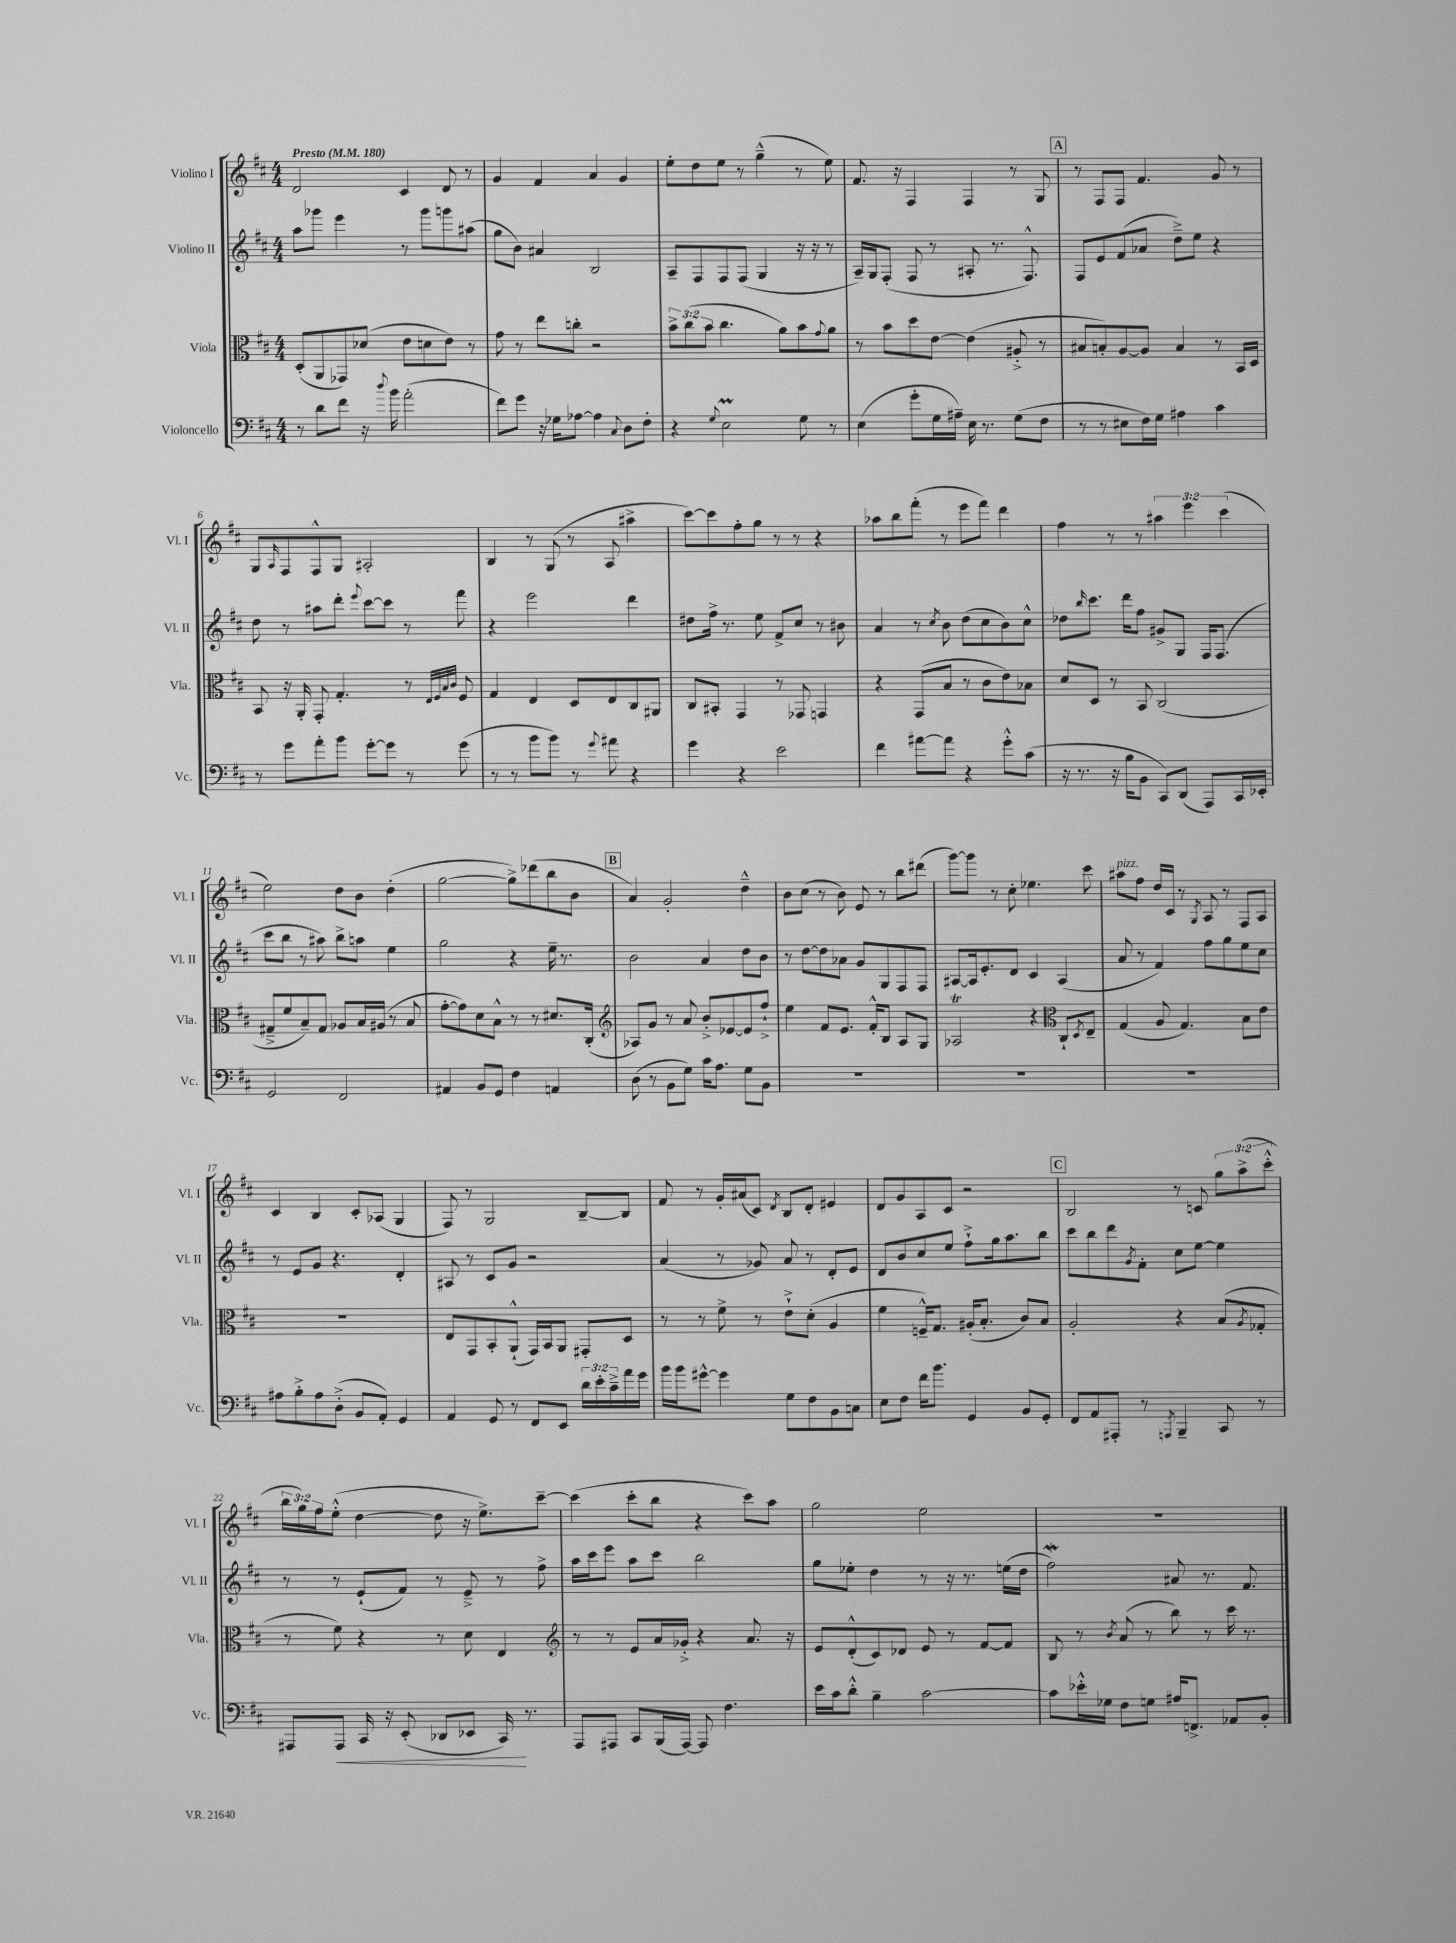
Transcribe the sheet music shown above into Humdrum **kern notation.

**kern	**kern	**kern	**kern
*staff4	*staff3	*staff2	*staff1
*clefF4	*clefC3	*clefG2	*clefG2
*k[f#c#]	*k[f#c#]	*k[f#c#]	*k[f#c#]
*M4/4	*M4/4	*M4/4	*M4/4
*MM180	*MM180	*MM180	*MM180
8r	(8D'	8aa	2d
8d	8AA	8ggg-	.
8f#	8GG-)	4eee	.
16r	(8d-	.	.
8qqdd	.	.	.
16b	.	.	.
(2a'	8e	8r	4c#
.	8d	8ggg-	.
.	8e)	8ggg	8d
.	8r	(8aa#	8r
=	=	=	=
8f#)	8g	8gg	4g
8g	8r	8b)	.
16r	8ee	4a#	4f#
16G-	.	.	.
[8A-	8cc'	.	.
4A-]	2r	2B	4a
8qqC#	.	.	.
8D	.	.	4g
8F#'	.	.	.
=	=	=	=
4r	12b^	8A~	8ee'
.	(12cc#	.	.
.	.	8F#	8dd
.	12b	.	.
8qqG	.	.	.
2E	4.cc#	8F#	8ee
.	.	(8F#	8r
.	.	4G	(4gg~^^
.	8a)	.	.
8G	8b	16r	8r
.	.	16r	.
.	8qqg	.	.
8r	8a	8r	8ee)
=	=	=	=
(4E	8r	16A~)	8.f#
.	.	16G	.
.	8b	(8F#'	.
.	.	.	16r
8g'	8dd	8F#	4F#
16G	[8e	8r	.
16A#~)	.	.	.
16E	(4e]	8A#'	4F#
8.r	.	.	.
.	.	8.r	.
(8G	8A#'^	.	8r
.	.	8.F#^^)	.
8F#	8r	.	8G
=	=	=	=
8r	8B#	8F#	8r
8r	8B')	8e	8F#
8E#	[8A	(8f#	8F#
16F#)	8A]	8a-	4.f#
16G	.	.	.
4A#	4B	8dd~^)	.
.	.	8ee	.
4c#	8r	4r	8g
.	16BB	.	8r
.	16D	.	.
=	=	=	=
8r	8BB	8dd	8G
.	.	.	16qqA
8g	16r	8r	8F#
.	16AA'	.	.
8a'	8GG'	8aa#	8F#^^
8b	4.G'	8ddd'	8G
.	.	8qqeee	.
[8g'	.	[8ccc#	2A#'
8g]	.	8ccc#]	.
8r	8r	8r	.
.	32qqE	.	.
.	32qqF#	.	.
.	32qqB	.	.
.	32qqc#	.	.
(8g	8F#	8fff#	.
=	=	=	=
8r	4G	4r	4B
8r	.	.	.
8b	4E	2eee	8r
8b)	.	.	(8G
8r	8D	.	8r
8qqg	.	.	.
8a#	8E	.	8A
4r	8C#	4ddd	4aa#^
.	8AA#	.	.
=	=	=	=
4g	8C#	8dd#	[8ccc#)
.	8BB#'	16ff#^	8ccc#]
.	.	8.r	.
4r	4GG	.	8ff#'
.	.	8ee	8gg
2e	8r	8f#^	8r
.	8GG-	8cc#	8r
.	4GG	8r	4r
.	.	8b#	.
=	=	=	=
4f#	4r	4a	8aa-
.	.	.	8bb
[8a#	(8GG	8r	(8fff#'
.	.	8qcc#	.
8a#]	8B	8b	8r
4r	8r	(8dd	8eee
.	8c#	8cc#	8fff#)
8g'^^	8e)	8b)	4ddd
(8c#	8B-	8cc#^^	.
=	=	=	=
16r	8d	8dd-	4ff#
8.r	.	.	.
.	.	16qqbb	.
.	8D	8.ccc#	.
16r	8r	.	8r
16B	.	16ddd	.
8BB	8BB	8ff#	8r
8CC#)	(2C#	8g#^	6aa#
(8DD	.	8G	.
.	.	.	6eee
8AAA)	.	16F#	.
.	.	(8.F#	.
.	.	.	(6ccc#
16CC#	.	.	.
16EE-'	.	.	.
=	=	=	=
2GG	8G#~^	8ccc#	2ee)
.	8f#	8bb	.
.	8B~)	8r	.
.	8G#	8aa#)	.
2FF#	8A-	8bb^	8dd
.	16B	8aa	8b
.	(16A#	.	.
.	8r	4ee	(4dd'
.	8B	.	.
=	=	=	=
4AA#	[8g'	2gg	[2gg
.	8g])	.	.
8BB	8d	.	.
8GG	8B^^	.	.
4F#	8r	4r	8gg^])
.	8r	.	(8ddd-
4AA	8.d#	16ee~	8bb
.	.	8.r	.
.	.	.	8b
.	(16C#'	.	.
=	=	=	=
*	*clefG2	*	*
(8D	8A-)	2b	4a)
8r	8g	.	.
8BB	8r	.	2g'
8G)	8a	.	.
16c#	8b'^	4a	.
8.A	.	.	.
.	[8e-	.	.
8G	8e-]	8dd	4dd~^^
8BB	8ff#`^	8b	.
=	=	=	=
1r	4ee	8r	8b
.	.	[8dd	(8cc#
.	8f#	8dd]	8r
.	8.e	8a-	8b)
.	.	8g	8e
.	16f#'^^	.	.
.	8B	8G	8r
.	8A	8F#	8bb
.	8G	8F#	(8ddd#
=	=	=	=
1r	2A-	[8A#	[8ggg)
.	.	16A#]	8ggg]
.	.	8.e'	.
.	.	.	8r
.	.	8d	8cc#'
.	4r	4c#	4.ee-
*	*clefC3	*	*
.	8C#`	(4A#	.
.	8qD	.	.
.	8E~	.	8ccc#
=	=	=	=
1r	(4G	8a	8aa#
.	.	8r	8ff#
.	8A	4f#)	16dd
.	.	.	16c#
.	4.G)	.	8r
.	.	.	8qG
.	.	8ff#	8A
.	.	8gg	8r
.	8B	8ee	8F#
.	8e	8cc#	8A
=	=	=	=
8A#	1r	8r	4c#
8B'^	.	8e	.
8A#	.	8g	4B
(8D'^	.	4.r	.
8BB	.	.	8c#'
8AA')	.	.	(8A-
4GG	.	4d'	4G
=	=	=	=
4AA	8E	8A#	8F#)
.	8GG	8r	8r
8GG	8BB'	8c#	2G
8r	(8AA`^^	8g	.
8FF#	16GG)	2r	.
.	16BB	.	.
8EE	8AA	.	.
24d	8GG#'	.	[8B~
24e'	.	.	.
24c#~^	.	.	.
16a	8D	.	8B]
16g	.	.	.
=	=	=	=
16b	8r	(4a	8f#
16b	.	.	.
[8g#^^	8r	.	8r
4g#]	8f#^	8r	16g'
.	.	.	(16a#
.	8r	8g-)	8c#)
.	.	.	8qd
8G	8e`^	8a	8B
8F#	(8d'	8r	8d'
8BB	4A	8d'	4e#
8C	.	8e	.
=	=	=	=
8E	4f#	8d	8d
8F#	.	8b	8g
16f#	16F~^^)	8cc#	8A
8.b	8.G	.	.
.	.	8ee	8c#
4GG	(16A#'	8ff#`^	2r
.	8.B'	.	.
.	.	16gg	.
.	.	8.aa	.
8BB	8c#)	.	.
8GG'	8B	8bb	.
=	=	=	=
8FF#	2A'	8ccc#	2B
8AA	.	8bb	.
8AAA#'	.	8ddd	.
.	.	8qg	.
8r	.	8f#'	.
8qAAA	.	.	.
4BBB~	4r	8cc#	8r
.	.	[8ee	8c
8CC#	(8B	4ee]	12gg
.	.	.	(12aa^
.	8qA	.	.
8r	8G-'	.	.
.	.	.	12ccc#'^^
=	=	=	=
8AAA#	8r	8r	24bb
.	.	.	24gg)
.	.	.	24ff#
8AAA#	8f#)	8r	(8ee'^^
16CC#	4r	(8e`	[4dd
16r	.	.	.
(8EE'	.	8f#)	.
8DD-	8r	8r	8dd]
8EE-	8d	8e~^	16r
.	.	.	8.ee^)
16CC#)	4E	8r	.
8.r	.	.	.
.	.	8ff#^	[8ccc#~
=	=	=	=
*	*clefG2	*	*
8AAA	8r	16aa	(4ccc#]
.	.	16ccc#	.
8AAA#	8r	8eee	.
8CC#	8e	8aa	8ccc#'
(16BBB	16a	8ccc#	8bb
[16AAA#)	16g-'^	.	.
8AAA#]	4r	2bb	4r
4.F#	.	.	.
.	8.a	.	8ccc#)
.	.	.	8aa
.	16r	.	.
=	=	=	=
16e	8e	8gg	2gg
16c#	.	.	.
8d'^^	(8d'^^	8ee-'	.
4B~	8c#)	4dd	.
.	8d-	.	.
[2c#	8e	8r	2ee
.	8r	16r	.
.	.	8.r	.
.	[8f#	.	.
.	8f#]	(16ee	.
.	.	16dd	.
=	=	=	=
8c#]	8B	2ff#)	1r
16e-'^^	8r	.	.
16G-	.	.	.
.	8qb	.	.
8F#	(8a	.	.
8G	8r	.	.
16A#	8bb)	8a#	.
8.FF^	.	.	.
.	8r	8.r	.
8AA-	16ccc#	.	.
.	8.r	8.f#	.
8BB'	.	.	.
==	==	==	==
*-	*-	*-	*-
